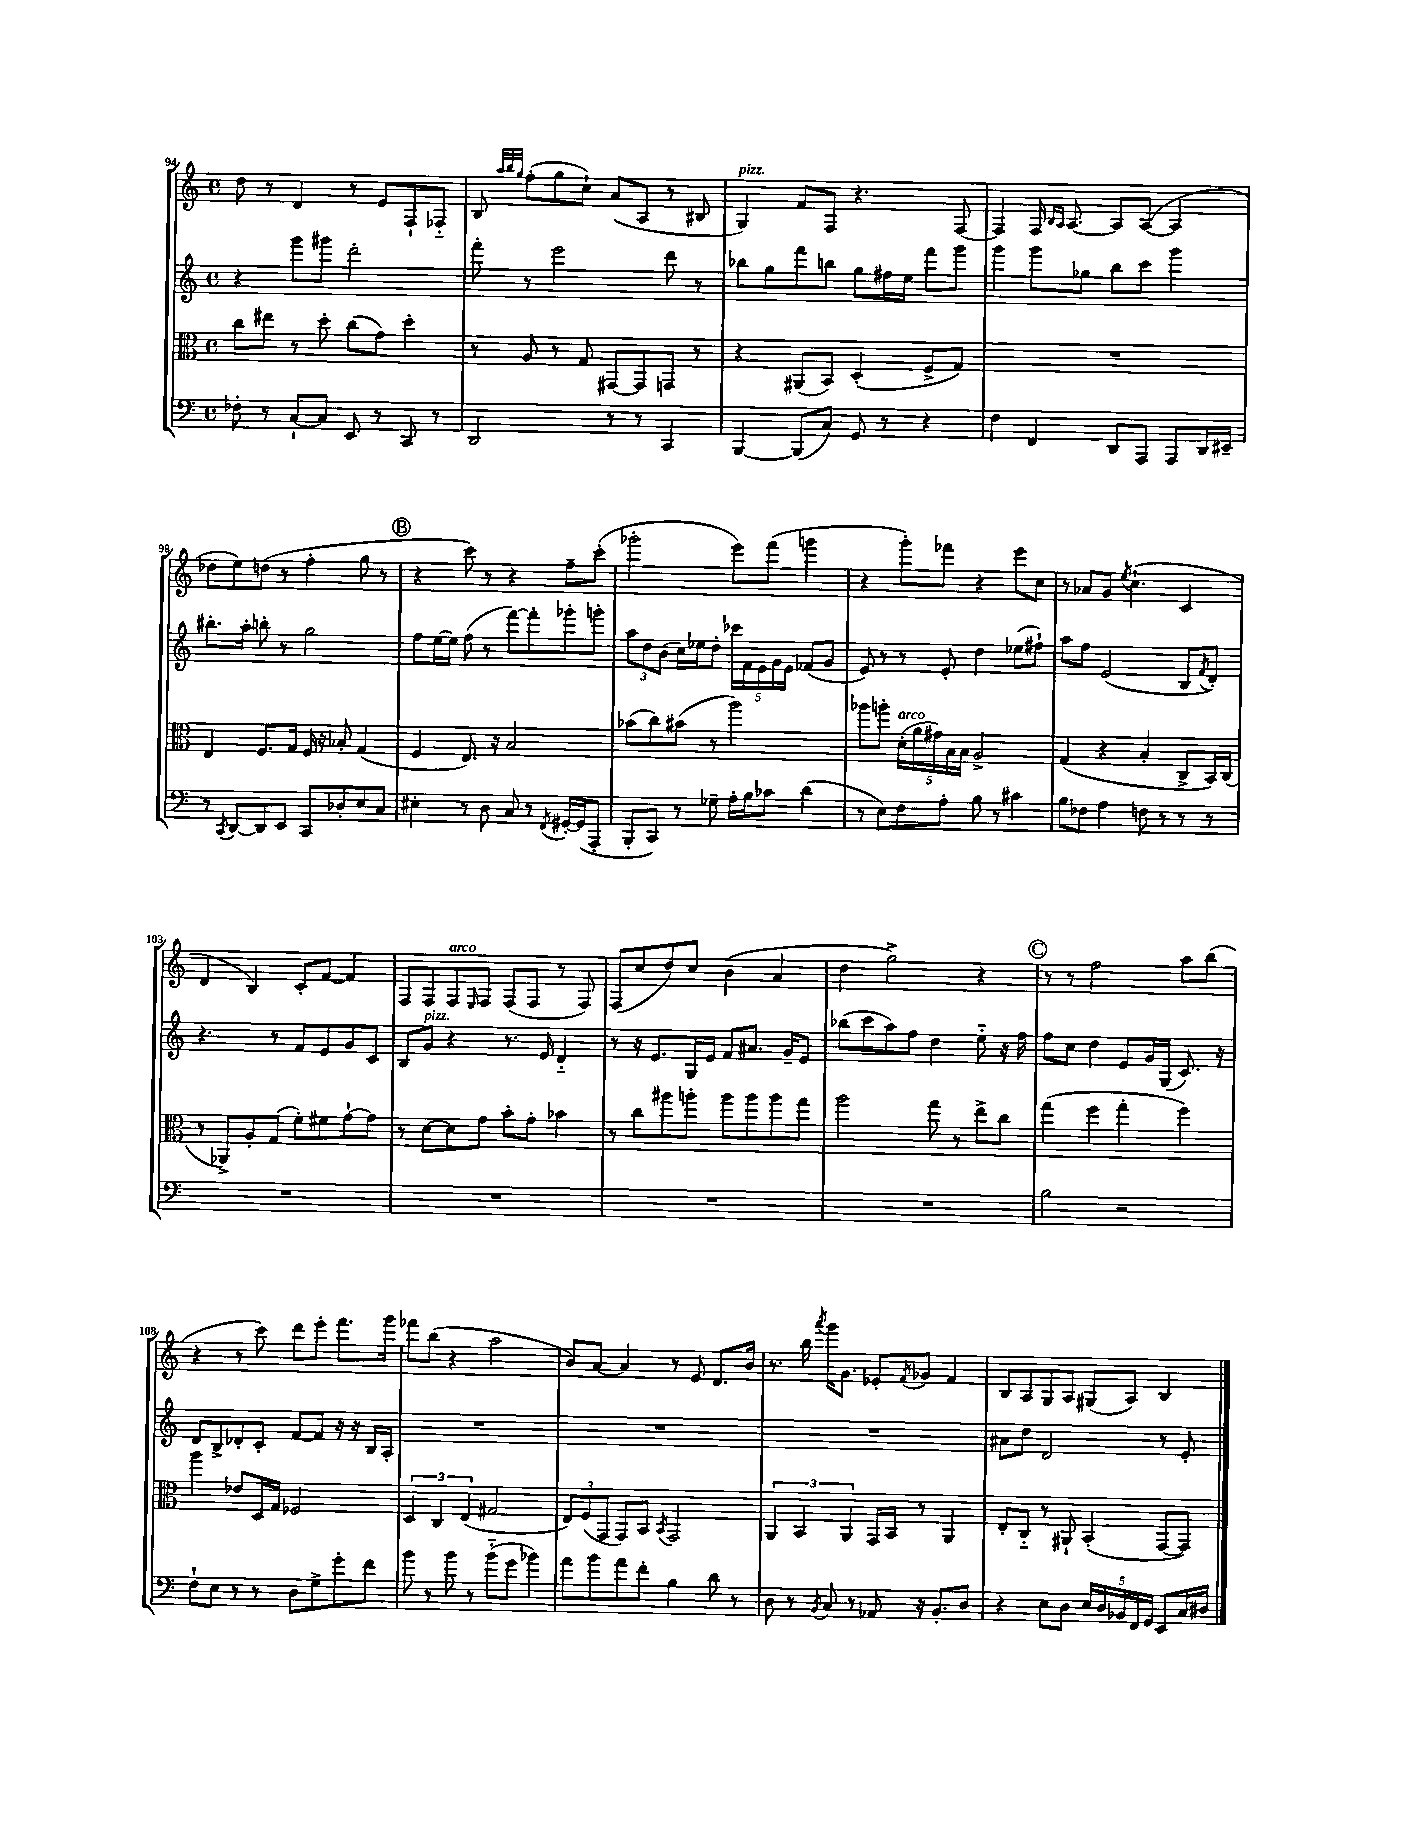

**kern	**kern	**kern	**kern
*part4	*part3	*part2	*part1
*staff4	*staff3	*staff2	*staff1
*clefF4	*clefC3	*clefG2	*clefG2
*k[]	*k[]	*k[]	*k[]
*M4/4	*M4/4	*M4/4	*M4/4
*met(c)	*met(c)	*met(c)	*met(c)
=94	=94	=94	=94
8F-X'\	8cc\L	4r	8dd\
8r	8ee#X\J	.	8r
[8C`/L	8r	8ggg\L	4d/
8C/J]	8dd'\	8ggg#X\J	.
8EE/	(8cc\L	2ddd'\	8r
8r	8g\J)	.	8e/L
8CC/	4dd'\	.	8F`/
8r	.	.	8F-X/J
=95	=95	=95	=95
2DD/	8r	8fff'\	8B/
.	.	.	32qqaa/LLL
.	.	.	32qqbb/
.	.	.	32qqgg/JJJ
.	8A/	8r	(8ff'\L
.	8r	2eee\	8gg\
.	8G/	.	8cc`\J)
8r	[8GG#X/L	.	(8a/L
8r	8GG#/]	.	8A/J
4CC/	8GGn/J	8ddd\	8r
.	8r	8r	8B#X/
=96	=96	=96	=96
!	!	!	!LO:TX:a:i:t=pizz.
[4BBB/	4r	8bb-X\L	4G/)
.	.	8gg\	.
(8BBB/L]	(8AA#X/L	8fff\	8f/L
8C/J)	8BB/J)	8bbn\J	8F/J
8GG/	(4D'/	8gg\L	4.r
8r	.	16ff#X\L	.
.	.	16ee\JJ	.
4r	8F^/L	8fff\L	.
.	8G/J)	8ggg\J	[8F/
=97	=97	=97	=97
4F\	1r	4ggg\	4F/]
4FF/	.	8ggg\L	16F/
.	.	.	16qqB/LL
.	.	.	16qqA/JJ
.	.	.	[8.A/
.	.	8gg-X\J	.
8DD/L	.	8bb\L	8A/L]
8AAA/J	.	8ccc\J	([8A/J
8AAA/L	.	4ggg\	4A/]
16DD/L	.	.	.
16EE#X~/JJ	.	.	.
!!LO:LB:g=z
=98	=98	=98	=98
8r	4E/	8.bb#X'\L	8dd-X\L
8qCC/	.	.	.
[8DD/L	.	.	8ee\)
.	.	16aa'\Jk	.
8DD/]	8.F/L	8bbn'\	(8ddn\J
8EE/J	.	8r	8r
.	16G/Jk	.	.
8CC/L	16F/	2gg\	4ff'\
.	16r	.	.
8D-X'/	8B-X'/	.	.
8E/	(4G/	.	8gg\
8C/J	.	.	8r
!!LO:REH:place=s1:t=B
=99	=99	=99	=99
4E#X'\	4F/	8ff\L	4r
.	.	[16ee\L	.
.	.	16ee\JJ]	.
8r	8.E/)	(8ff\	8ccc\)
8D\	.	8r	8r
.	16r	.	.
8C/	2B/	[8fff\L)	4r
8r	.	8fff'\]	.
8qFF/	.	.	.
[16GG#X'/LL	.	8ggg-X'\	8ff~\L
(16GG#/J]	.	.	.
8AAA'/J	.	8gggn'\J	(8ccc'\J
=100	=100	=100	=100
8BBB'/L	(8b-X\L	12aa\L	2ggg-X'\
.	.	12dd\	.
8CC/J)	8cc\)	.	.
.	.	(12b\J	.
8r	(8b#X\J	16cc\LL)	.
.	.	16ee-X\J	.
8G-X~\	8r	8dd'\J	.
16A'\LL	2aa\)	20ccc-X\LL	8eee\L)
.	.	20f\	.
16B\J	.	.	.
.	.	20e\	.
8c-X\J	.	.	(8fff\J
.	.	20g\	.
.	.	20e\JJ	.
(4d\	.	(8f-X/L	4gggn\
.	.	8g/J	.
=101	=101	=101	=101
8r	8aa-X\L	8e/)	4r
8E\L)	8aan'\J	8r	.
!	!LO:TX:a:i:t=arco	!	!
8F\	(20d'\LL	8r	8ggg'\L)
.	20a\	.	.
.	20g#X\)	.	.
8A'\J	.	8e'/	8fff-X\J
.	20B\	.	.
.	20B\JJ	.	.
8B\	2A^/	4dd\	4r
8r	.	.	.
4c#X\	.	(8ee-X\L	8eee\L
.	.	8ff#X`\J)	8cc\J
=102	=102	=102	=102
8B\L	(4G/	8aa\L	8r
8F-X\J	.	8ff\J	8a-X/L
4A\	4r	(2e/	8g/J
.	.	.	8qee/
.	.	.	(4.cc`\
8Fn\	4B'/	.	.
8r	.	.	.
8r	8C^/L	8B/L	4c/
.	.	8qf/	.
8r	16BB/L)	8d'/J)	.
.	(16C/JJ	.	.
!!LO:LB:g=z
=103	=103	=103	=103
1r	8r	4.r	4d/
.	8AA-X^/L)	.	.
.	8A'/	.	4B/)
.	(8G/J	8r	.
.	8f'\L)	8f/L	8c'/L
.	8f#X\	8e/	[8f/J
.	[8g`\	8g/	4f/]
.	8g\J]	8c/J	.
=104	=104	=104	=104
1r	8r	8B/L	8F/L
!	!	!LO:TX:a:i:t=pizz.	!
.	[8d\L	8g/J	8F/
!	!	!	!LO:TX:a:i:t=arco
.	8d\]	4r	8F/
.	.	.	16qqE/
.	8g\J	.	8F/J
.	8b'\L	8.r	(8F/L
.	8g'\J	.	8F/J
.	.	16e/	.
.	4b-X\	4d/	8r
.	.	.	8F/)
=105	=105	=105	=105
1r	8r	8r	(8F/L
.	8cc\L	16r	8cc/
.	.	8.e/L	.
.	8aa#X\	.	8dd/)
.	8aan'\J	16G/L	8cc/J
.	.	16e/JJ	.
.	8aa\L	8f/L	(4b\
.	8aa\	8.a#X/J	.
.	8aa\	.	4a/
.	.	16g~/KL	.
.	8gg\J	8e/J	.
=106	=106	=106	=106
1r	2aa\	(8bb-X\L	4dd\
.	.	8ccc\	.
.	.	8aa\)	2gg^\)
.	.	8ff\J	.
.	8gg\	4dd\	.
.	8r	.	.
.	8ee^\L	8ee\	4r
.	8cc\J	16r	.
.	.	16ff\	.
!!LO:REH:place=s1:t=C
=107	=107	=107	=107
2B\	(4gg\	8ff\L	8r
.	.	8cc\J	8r
.	4ff\	4dd\	2ff\
2r	4gg'\	8e/L	.
.	.	16g/L	.
.	.	(16G/JJ	.
.	4ff\)	8.c/)	8aa\L
.	.	.	(8bb\J
.	.	16r	.
!!LO:LB:g=z
=108	=108	=108	=108
8F`\L	4aa\	8d/L	4r
8E\J	.	8B^/	.
8r	8e-X/L	8d-X'/	8r
8r	16D/L	8c'/J	8ccc\)
.	16G/JJ	.	.
8D\L	2F-X/	[8f/L	8ddd\L
8G^\	.	8f/J]	8eee'\J
8g'\	.	16r	8.fff\L
.	.	16r	.
8f\J	.	16B/LL	.
.	.	16A'/JJ	16ggg\Jk
=109	=109	=109	=109
8b\	6D/	1r	8fff-X\L
8r	.	.	(8bb\J
.	6C/	.	.
8b\	.	.	4r
.	(6E/	.	.
8r	.	.	.
(8b\L	2G#X/	.	2aa\
8g\J	.	.	.
4b-X\)	.	.	.
=110	=110	=110	=110
8a\L	12E/L)	1r	8b/L)
.	(12F/	.	.
8b\	.	.	[8a/J
.	12GG/J	.	.
8a\	8GG/L)	.	4a/]
8f'\J	8BB/J	.	.
.	8qBB/	.	.
4B\	2GG/	.	8r
.	.	.	8e/
8d\	.	.	8.d/L
8r	.	.	.
.	.	.	16b/Jk
=111	=111	=111	=111
8D\	6AA/	1r	8.r
8r	.	.	.
.	6BB/	.	.
.	.	.	16bb\
8qBB/	.	.	8qaaa/
8C/	.	.	16ggg\KL
.	.	.	8.g\J
.	6AA/	.	.
8r	.	.	.
8AA-X/	16GG/LL	.	8e-X'/L
.	16BB/JJ	.	.
.	.	.	8qf/
16r	8r	.	8g-X/J
8.BB'/L	.	.	.
.	4AA/	.	4f/
8D/J	.	.	.
=112	=112	=112	=112
4r	8E'/L	8a#X\L	8B/L
.	8C/J	8dd\J	8A/
8E\L	8r	2d/	8G/
8D\J	8AA#X`/	.	8A/J
20E/LL	(4BB'/	.	(8G#X/L
20D/	.	.	.
20BB-X/	.	.	.
.	.	.	8A/J)
20FF/	.	.	.
20GG/JJ	.	.	.
8EE/L	[8GG/L	8r	4B/
16C/L	8GG/J])	8e'/	.
16D#X/JJ	.	.	.
==	==	==	==
*-	*-	*-	*-
